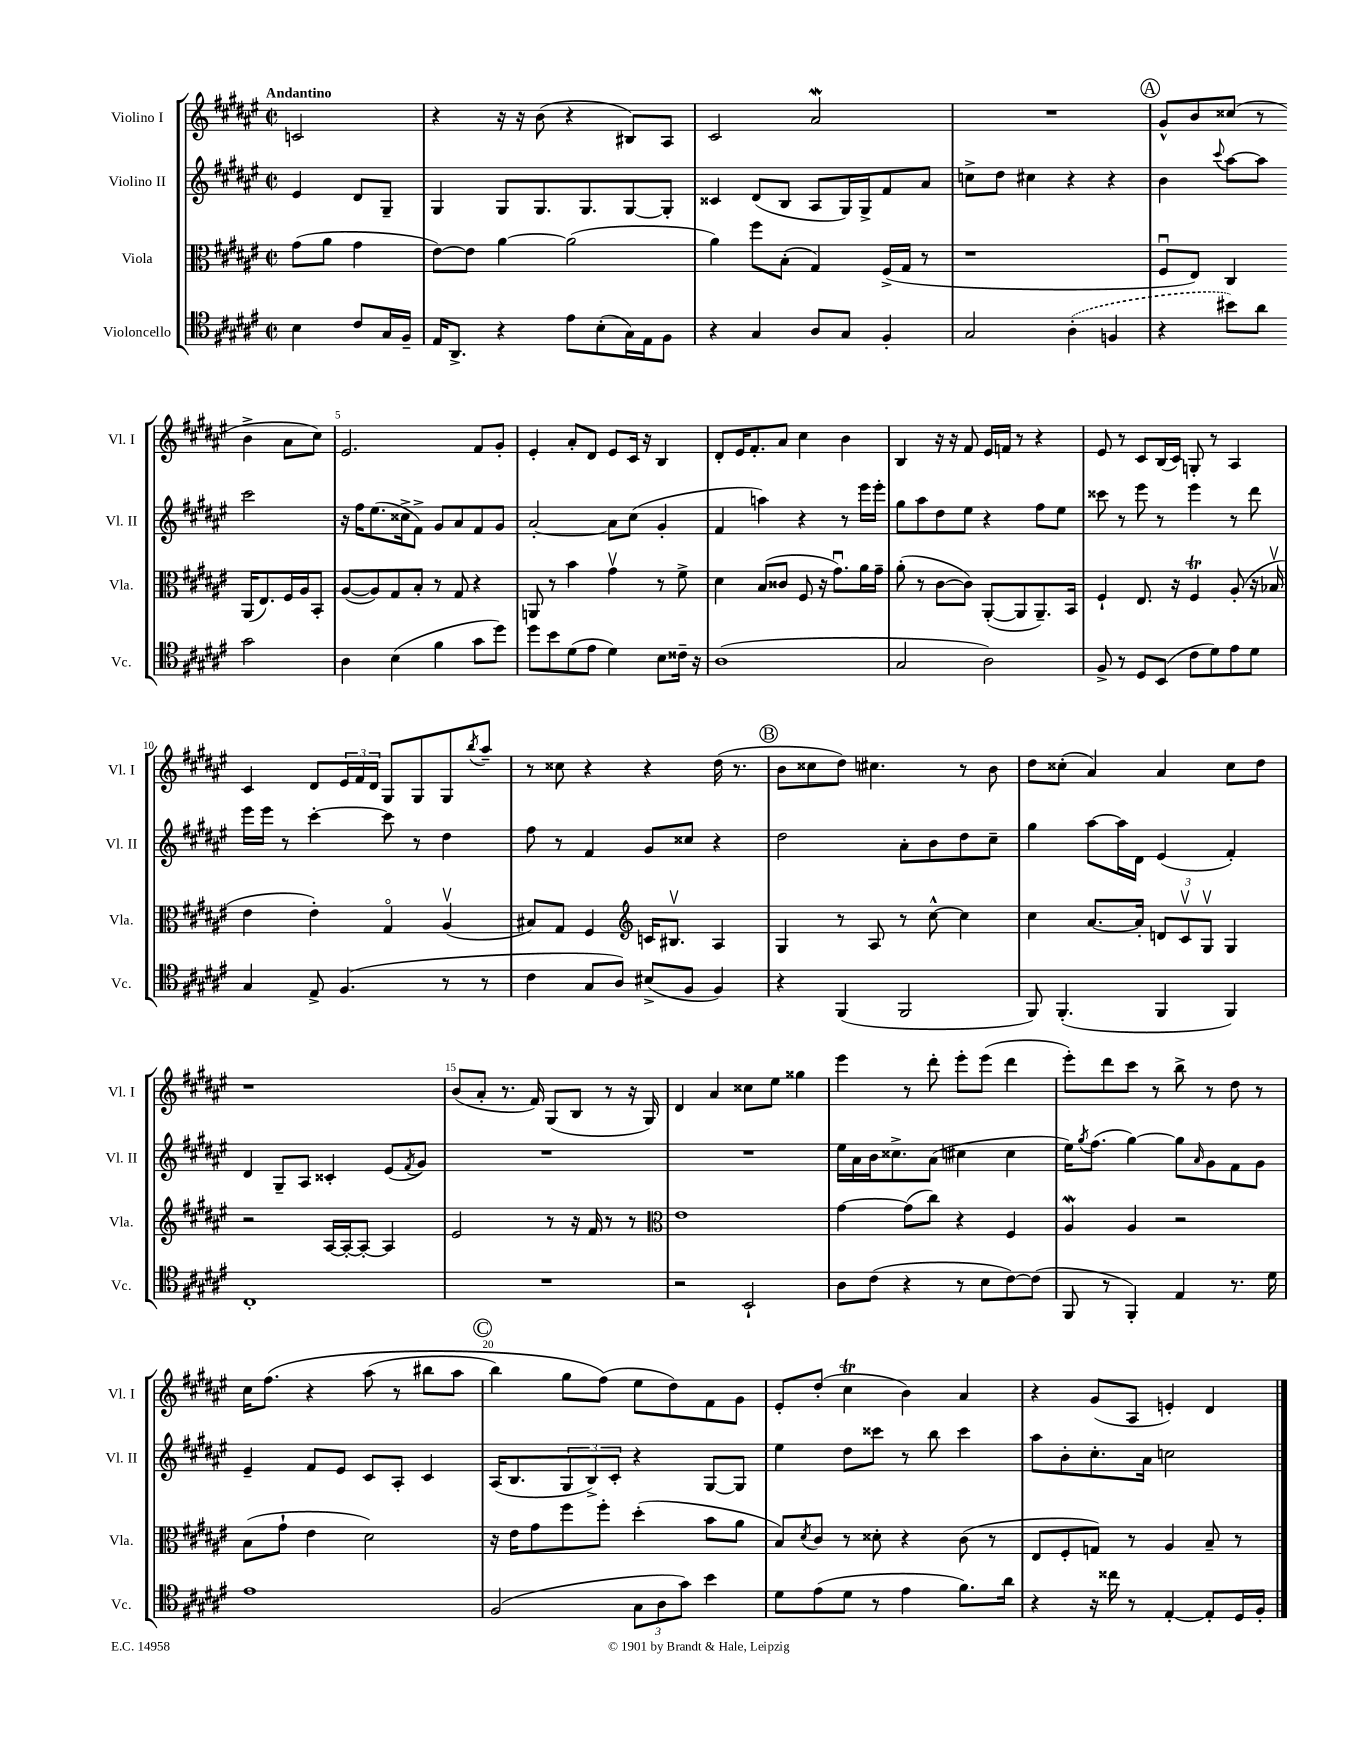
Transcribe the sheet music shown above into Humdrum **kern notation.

**kern	**kern	**kern	**kern
*staff4	*staff3	*staff2	*staff1
*clefC4	*clefC3	*clefG2	*clefG2
*k[f#c#g#d#a#e#]	*k[f#c#g#d#a#e#]	*k[f#c#g#d#a#e#]	*k[f#c#g#d#a#e#]
*M2/2	*M2/2	*M2/2	*M2/2
*met(c|)	*met(c|)	*met(c|)	*met(c|)
4B\	(8g#\L	4e#/	2c/
.	8a#\J	.	.
8c#/L	4g#\	8d#/L	.
16G#/L	.	8G#~/J	.
16F#~/JJ	.	.	.
=	=	=	=
16E#/LK	[8e#\L)	4G#/	4r
8.AA#^/J	.	.	.
.	8e#\]J	.	.
4r	[4a#\	8G#/L	16r
.	.	.	16r
.	.	8.G#/	(8b\
8e#\L	(2a#\]	.	4r
.	.	8.G#/	.
(8B'\	.	.	.
16G#\L)	.	[8G#/	8B#/L)
16E#\J	.	.	.
8F#\J	.	8G#'/]J	8A#/J
=	=	=	=
4r	4a#\)	4c##/	2c#/
4G#/	8ff#\L	(8d#/L	.
.	(8B'\J	8B/J	.
8A#/L	4G#/)	8A#/L	2a#/
8G#/J	.	16G#/L)	.
.	.	16G#^/J	.
4F#'/	(16F#^/LL	8f#/	.
.	16G#/JJ	.	.
.	8r	8a#/J	.
=	=	=	=
2G#/	1r	8cc^\L	1r
.	.	8dd#\J	.
.	.	4cc#\	.
(4A#'\	.	4r	.
4F/	.	4r	.
=	=	=	=
4r	8F#u/L	4b\	8g#^^/L
.	8E#/J)	.	8b/
.	.	8qqccc#/	.
8b#\L)	4C#/	[8aa#\L	(8cc##/J
8a#\J	.	8aa#\]J	8r
2g#\	(16AA#/LK	2ccc#\	4b^\
.	8.E#/)	.	.
.	16F#/L	.	8a#\L
.	16A#/J	.	.
.	8BB'/J	.	8cc##\J)
=	=	=	=
4A#\	([8A#/L	16r	2.e#/
.	.	16ff#\LK	.
.	8A#/])	(8.ee#\	.
(4B\	8G#/	.	.
.	.	16cc##^\k	.
.	8B'/J	8f#^\J)	.
4f#\	8r	8g#/L	.
.	8G#/	8a#/	.
8g#\L	4r	8f#/	8f#/L
8dd#\J)	.	8g#/J	8g#'/J
=	=	=	=
8dd#\L	8AA/	[2a#'/	4e#'/
8b\	8r	.	.
(8d#\	4b\	.	8a#'/L
8e#\J	.	.	8d#/J
4d#\)	4g#v\	8a#\]L	8e#/L
.	.	(8cc#\J	16c#/Jk
.	.	.	16r
8B\L	8r	4g#'/	4B/
16c##~\Jk	8f#^\	.	.
16r	.	.	.
=	=	=	=
(1A#	4d#\	4f#/	8d#'/L
.	.	.	16e#/K
.	.	.	8.f#'/
.	(8B/L	4aa\)	.
.	8c##/J	.	8a#/J
.	8F#/	4r	4cc#\
.	16r	.	.
.	8.g#u\L)	.	.
.	.	8r	4b\
.	16a#\L	16eee#\LL	.
.	16g#~\JJ	16eee#'\JJ	.
=	=	=	=
2G#/	(8a#'\	8gg#\L	4B/
.	8r	8aa#\	.
.	[8c#\L	8dd#\	16r
.	.	.	16r
.	8c#\]J)	8ee#\J	8f#/
2A#\)	([8AA#'/L	4r	16e#/LL
.	.	.	16f/JJ
.	8AA#/]	.	8r
.	8.AA#~/)	8ff#\L	4r
.	.	8ee#\J	.
.	16BB/Jk	.	.
=	=	=	=
8F#^/	4F#`/	8ccc##\	8e#/
8r	.	8r	8r
8D#/L	8.E#/	8eee#\	8c#/L
(8BB/J	.	8r	(16B/L
.	16r	.	16c#/JJ)
8c#\L	4F#/	4eee#\	8G'/
8d#\)	.	.	8r
8e#\	(8A#'/	8r	4A#/
8d#\J	16r	8ddd#\	.
.	16B-v/	.	.
=	=	=	=
4G#/	4e#\	16eee#\LL	4c#/
.	.	16eee#\JJ	.
.	.	8r	.
8E#^/	4e#'\)	[4ccc#'\	8d#/L
(4.F#/	.	.	24e#/L
.	.	.	24f#/
.	.	.	24d#/JJ
.	4G#o/	8ccc#\]	8G#/L
.	.	8r	8G#/
8r	(4A#v/	4dd#\	8G#/
.	.	.	8qbb/
8r	.	.	8aa#~/J
=	=	=	=
4c#\	8B#/L)	8ff#\	8r
.	8G#/J	8r	8cc##\
8G#/L	4F#/	4f#/	4r
8A#/J)	.	.	.
*	*clefG2	*	*
(8B#^/L	16c/LK	8g#/L	4r
.	8.B#v/J	.	.
8F#/J	.	8cc##/J	.
4F#/)	4A#/	4r	(16dd#\
.	.	.	8.r
=	=	=	=
4r	4G#/	2dd#\	8b\L
.	.	.	8cc##\
(4FF#/	8r	.	8dd#\J)
.	8A#/	.	4.cc#\
2FF#/	8r	8a#'\L	.
.	[8cc#^^\	8b\	.
.	4cc#\]	8dd#\	8r
.	.	8cc#~\J	8b\
=	=	=	=
8FF#/)	4cc#\	4gg#\	8dd#\L
(4.FF#'/	.	.	(8cc##'\J
.	[8.a#/L	[8aa#\L	4a#/)
.	.	16aa#\]L	.
.	16a#'/]Jk	16d#\JJ	.
4FF#/	12d/L	(4e#/	4a#/
.	12c#v/	.	.
.	12G#v/J	.	.
4FF#/)	4G#/	4f#'/)	8cc##\L
.	.	.	8dd#\J
=	=	=	=
1C#'	2r	4d#/	1r
.	.	8G#~/L	.
.	.	8A#/J	.
.	[16A#/LL	4c##'/	.
.	16A#'/_J	.	.
.	8A#'/_J	.	.
.	4A#/]	(8e#/L	.
.	.	8qf#/	.
.	.	8g#/J)	.
=	=	=	=
1r	2e#/	1r	(8b/L
.	.	.	8a#'/J
.	.	.	8.r
.	.	.	16f#/)
.	8r	.	(8G#/L
.	16r	.	8B/J
.	16f#/	.	.
.	8r	.	8r
.	8r	.	16r
.	.	.	16G#/)
=	=	=	=
*	*clefC3	*	*
2r	1e#	1r	4d#/
.	.	.	4a#/
2BB`/	.	.	8cc##\L
.	.	.	8ee#\J
.	.	.	4gg##\
=	=	=	=
8A#\L	[4g#\	16ee#\LL	4eee#\
.	.	16a#\	.
(8c#\J	.	16b\J	.
.	.	8.cc##^\	.
4r	(8g#\]L	.	8r
.	8cc#\J)	(8a#\J	8ddd#'\
8r	4r	4cc#\	8eee#'\L
8B\L	.	.	(8eee#\J
[8c#\)	4F#/	4cc#\	4ddd#\
(8c#\]J	.	.	.
=	=	=	=
8FF#/	4A#/	16ee#\LK)	8eee#'\L)
.	.	8qgg#/	.
.	.	(8.ff#\J	.
8r	.	.	8ddd#\
4FF#'/)	4A#/	[4gg#\)	8ccc#\J
.	.	.	8r
4E#/	2r	8gg#\]L	8bb^\
.	.	16qqa#/	.
.	.	8g#\	8r
8.r	.	8f#\	8dd#\
.	.	8g#\J	8r
16d#\	.	.	.
=	=	=	=
1e#	(8B\L	4e#~/	16cc#\LK
.	.	.	&(8.ff#\J
.	8g#`\J	.	.
.	4e#\	8f#/L	4r
.	.	8e#/J	.
.	2d#\)	8c#/L	(8aa#\
.	.	8A#'/J	8r
.	.	4c#/	8bb#\L
.	.	.	8aa#\J
=	=	=	=
(2F#/	16r	(16A#/LK	4bb\)
.	16e#\LK	8.B/	.
.	8g#\	.	.
.	8ff#\	12G#/	8gg#\L
.	.	12B^/)	.
.	8ff#'\J	.	(8ff#\J&)
.	.	12c#'/J	.
12G#\L	(4dd#'\	4r	8ee#\L
12A#\	.	.	.
.	.	.	8dd#\)
12g#\J)	.	.	.
4b\	8b\L	[8G#/L	8f#\
.	8a#\J	8G#/]J	8g#\J
=	=	=	=
8d#\L	8B/L)	4ee#\	8e#'/L
.	8qd#/	.	.
(8e#\	8c#/J	.	(8dd#'/J
8d#\J	8r	8dd#\L	4cc#\
8r	8d##'\	8ccc##\J	.
4e#\	4r	8r	4b\)
.	.	8bb\	.
8.f#\L)	(8c#\	4ccc##\	4a#/
.	8r	.	.
16a#\Jk	.	.	.
=	=	=	=
4r	8E#/L	8aa#\L	4r
.	8F#'/	8b'\	.
16r	8G/J)	8.cc#'\	(8g#/L
16cc##\	.	.	.
8r	8r	.	8A#/J
.	.	16a#\Jk	.
[4E#'/	4A#/	2cc\	4e'/)
8E#'/]L	8B~/	.	4d#/
16D#/L	8r	.	.
16F#'/JJ	.	.	.
==	==	==	==
*-	*-	*-	*-
